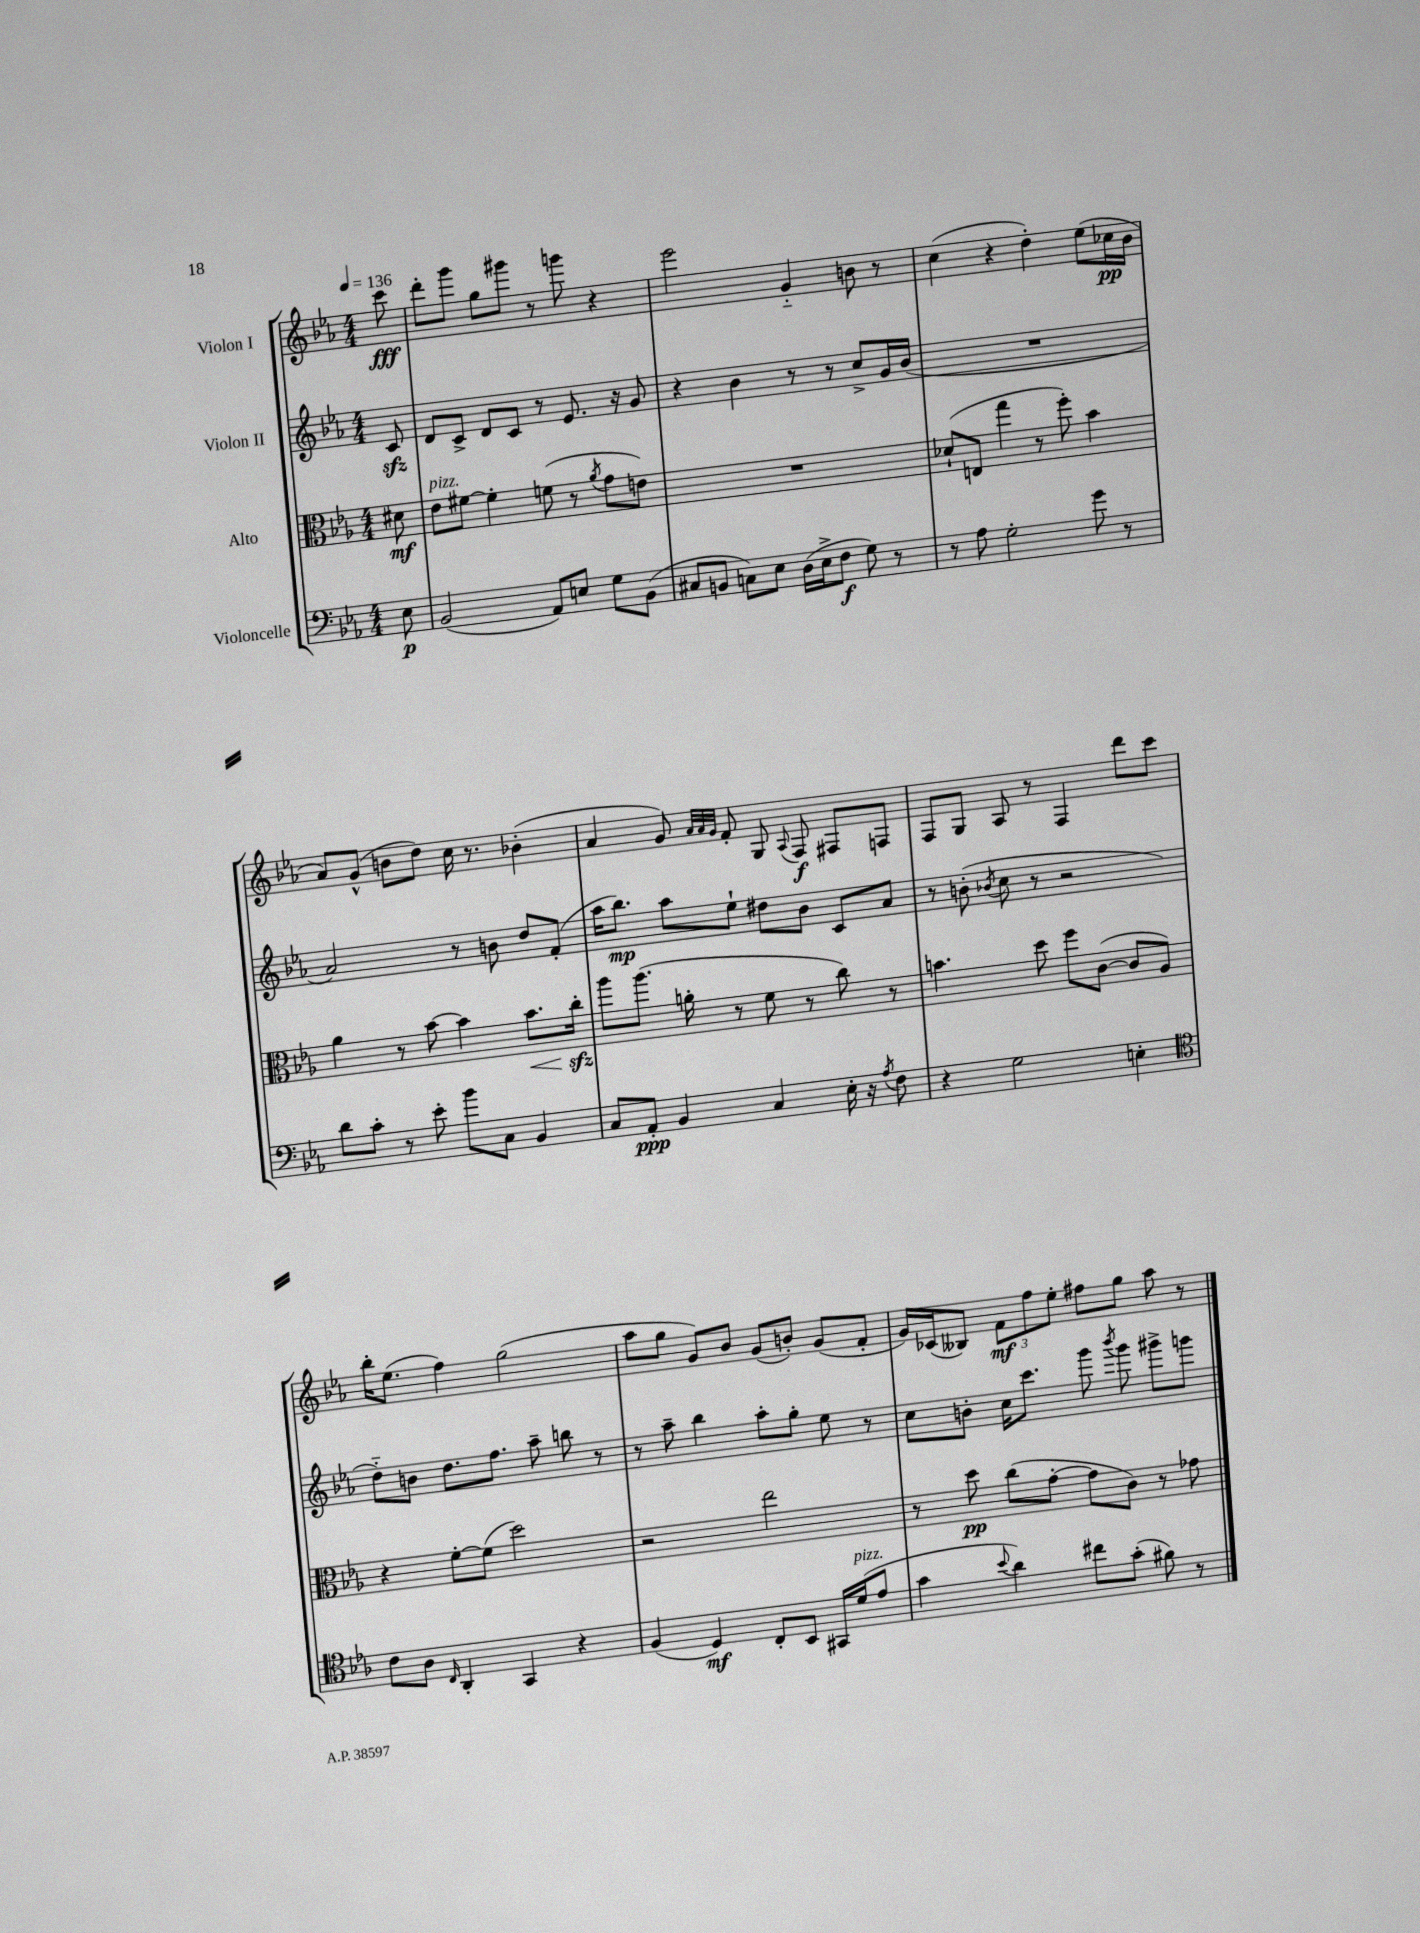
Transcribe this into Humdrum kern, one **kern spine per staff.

**kern	**kern	**kern	**kern
*staff4	*staff3	*staff2	*staff1
*clefF4	*clefC3	*clefG2	*clefG2
*k[b-e-a-]	*k[b-e-a-]	*k[b-e-a-]	*k[b-e-a-]
*M4/4	*M4/4	*M4/4	*M4/4
*MM136	*MM136	*MM136	*MM136
8E-	8d#	8c	8ccc
=	=	=	=
(2BB-	8e-	8d	8ddd'
.	[8f#	8c^	8ggg
.	4f#']	8d	8gg
.	.	8c	8ggg#
8AA-)	(8f	8r	8r
8E	8r	8.e-	8ggg
.	8qa-	.	.
8G	8g	.	4r
.	.	16r	.
(8BB-	8e)	8g	.
=	=	=	=
8C#	1r	4r	2eee-
8BB	.	.	.
8C)	.	4b-	.
8E-	.	.	.
(16D	.	8r	4g'~
16E-^	.	.	.
8F	.	8r	.
8G)	.	8cc^	8b
8r	.	16g	8r
.	.	(16b-	.
=	=	=	=
8r	(8d-`	1r	(4cc
8A-	8E	.	.
2G'	4gg	.	4r
.	8r	.	4dd')
.	8ff')	.	.
8g	4b-	.	(8ee-
8r	.	.	16cc-
.	.	.	16b-
=	=	=	=
8d	4a-	2a-)	8a-)
8c'	.	.	(8g^^
8r	8r	.	8b
8e-'	[8b-	.	8dd)
8b-	4b-]	8r	16cc
.	.	.	8.r
8C	.	8b	.
4BB-	8.b-	8dd	(4b-'
.	.	(8f'	.
.	16cc'	.	.
=	=	=	=
8C	8aa-	16aa-	4a-
.	.	8.bb-)	.
8AA-'	(8.aa-	.	.
4BB-	.	8aa-	8g)
.	16a'	.	.
.	.	.	32qqa-
.	.	.	32qqa-
.	.	.	32qqg
.	8r	8ee-`	8f'
4C	8f	8dd#	8G
.	.	.	8qqA-
.	8r	8b-	8F
16E-'	8cc)	8c	8F#
16r	.	.	.
8qA-	.	.	.
8F	8r	8a-	8F
=	=	=	=
4r	4.b	8r	8F
.	.	(8b'	8G
.	.	8qb-	.
2G	.	8cc	8A-
.	8dd	8r	8r
.	8ff	2r	4F
.	([8c	.	.
4E'	8c]	.	8ddd
.	8A-)	.	8ccc
=	=	=	=
*clefC4	*	*	*
8c	4r	8dd'~)	16bb-'
.	.	.	(8.ee-
8A-	.	8b	.
16qqC	.	.	.
4AA-'	[8f'	8.dd	4ff)
.	(8f]	.	.
.	.	8.ff	.
4GG	2dd)	.	(2gg
.	.	8aa-~	.
4r	.	8bb	.
.	.	8r	.
=	=	=	=
(4F	2r	8r	8aa-
.	.	8aa-~	8gg
4D)	.	4bb-	8g)
.	.	.	8b-
8C'	2ee-	8aa-'	(8g
8BB-	.	8gg'	8b')
16GG#	.	8ee-	(8g
(16d	.	.	.
8e-	.	8r	8f'
=	=	=	=
4g	8r	8cc	16g)
.	.	.	(16c-
.	8dd	8b'	8B--)
8qqb-	.	.	.
4a-)	(8cc	16cc	12f
.	.	8.ccc	.
.	.	.	12ff
.	[8g'	.	.
.	.	.	12ee-'
8cc#	8g]	8ggg	8ff#
.	.	8qbbb-	.
(8g'	8c)	8ggg	8gg
8f#)	8r	8ggg#^	8aa-
8r	8g-	8ggg	8r
==	==	==	==
*-	*-	*-	*-
